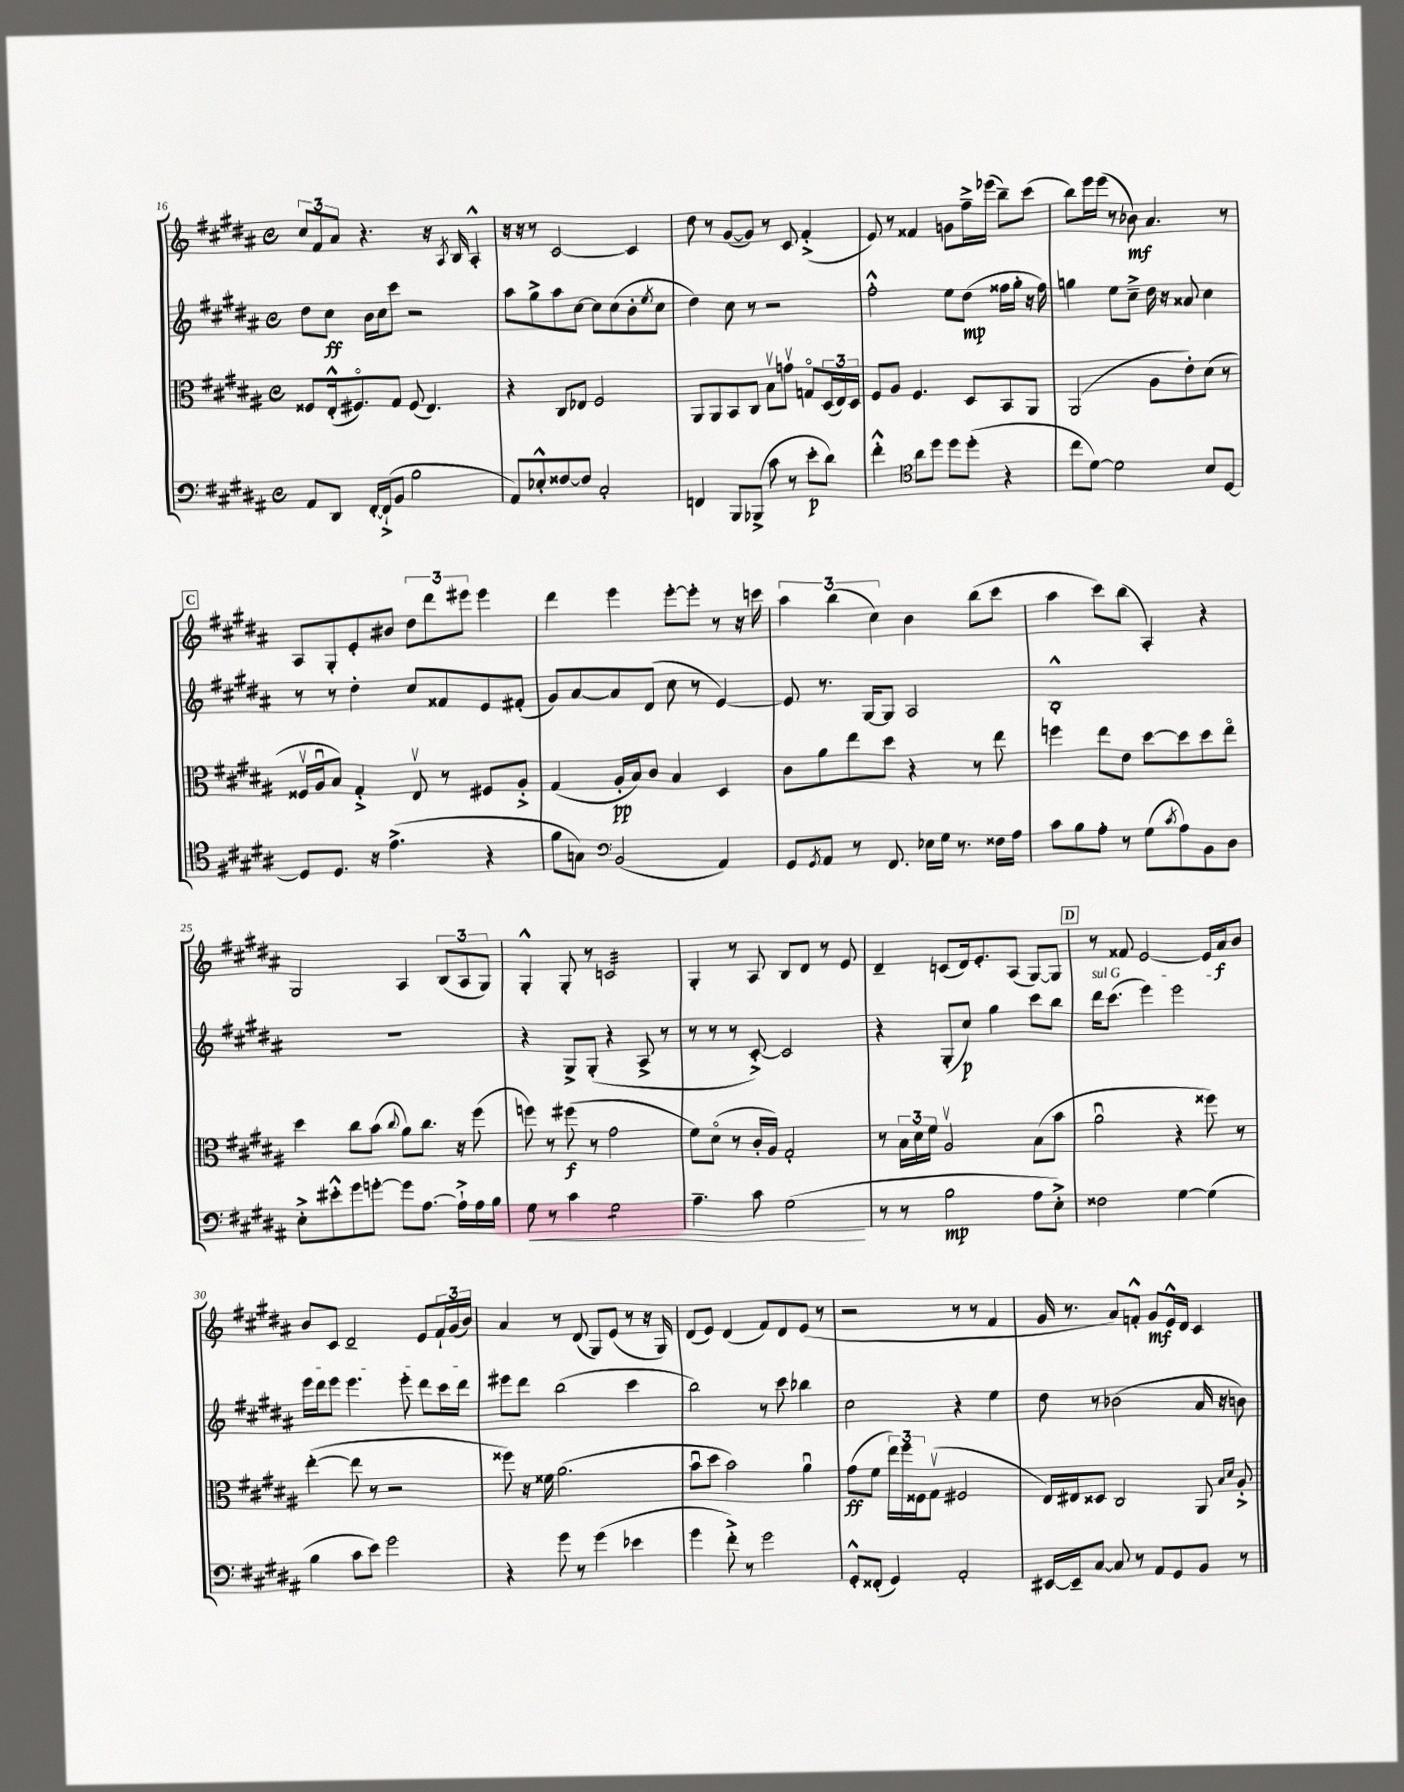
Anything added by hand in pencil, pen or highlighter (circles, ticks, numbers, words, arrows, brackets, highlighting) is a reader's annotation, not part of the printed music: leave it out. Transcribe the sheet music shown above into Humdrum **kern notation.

**kern	**dynam	**kern	**dynam	**kern	**dynam	**kern	**dynam
*part4	*part4	*part3	*part3	*part2	*part2	*part1	*part1
*staff4	*staff4	*staff3	*staff3	*staff2	*staff2	*staff1	*staff1
*clefF4	*	*clefC3	*	*clefG2	*	*clefG2	*
*k[f#c#g#d#a#]	*	*k[f#c#g#d#a#]	*	*k[f#c#g#d#a#]	*	*k[f#c#g#d#a#]	*
*M4/4	*	*M4/4	*	*M4/4	*	*M4/4	*
*met(c)	*	*met(c)	*	*met(c)	*	*met(c)	*
=16	=16	=16	=16	=16	=16	=16	=16
8AA#/L	.	8F##X/L	.	8dd#\L	.	12cc#/L	.
.	.	.	.	.	.	12f#/	.
8DD#/J	.	(16E'^^/k	.	8cc#\J	ff	.	.
.	.	.	.	.	.	12a#/J	.
.	.	8.F#X/)	.	.	.	.	.
[16FF#'/LL	.	.	.	16b\LL	.	4.r	.
(16FF#`^/J]	.	.	.	16cc#\J	.	.	.
8BB/J	.	8G#/J	.	8ccc#\J	.	.	.
2B\	.	(8F#/	.	2r	.	.	.
.	.	4.E/)	.	.	.	16r	.
.	.	.	.	.	.	8qA#/	.
.	.	.	.	.	.	16B/	.
.	.	.	.	.	.	4A#'^^/	.
=17	=17	=17	=17	=17	=17	=17	=17
8AA#/L)	.	4r	.	8aa#\L	.	16r	.
.	.	.	.	.	.	16r	.
8E-X'^^/	.	.	.	8gg#^\	.	8r	.
[8F##X/	.	8C#/L	.	8aa#\	.	[2c#/	.
8F##/J]	.	8E-X/J	.	[8cc#\J	.	.	.
2C#'/	.	2F#/	.	8cc#\L]	.	.	.
.	.	.	.	(8cc#\	.	.	.
.	.	.	.	8b'\	.	4c#/]	.
.	.	.	.	8qee/	.	.	.
.	.	.	.	8cc#\J	.	.	.
=18	=18	=18	=18	=18	=18	=18	=18
4FFn/	.	8AA#/L	.	4dd#\)	.	8dd#\	.
.	.	8AA#/	.	.	.	8r	.
8BBB/L	.	8BB/	.	8cc#\	.	([8g#/L	.
(8BBB-X^/J	.	8C#/J	.	8r	.	8g#/J])	.
8c#\	.	8Bv\L	.	2r	.	8r	.
8r	.	8gnv\J	.	.	.	8c#/	.
8e'\L	p	8Gn/L	.	.	.	(4f#'^/	.
8d#\J)	.	(24D#/L	.	.	.	.	.
.	.	24E/)	.	.	.	.	.
.	.	24D#/JJ	.	.	.	.	.
=19	=19	=19	=19	=19	=19	=19	=19
4f#'^^\	.	8F#/L	.	2ff#'^^\	.	8e/)	.
.	.	8A#/J	.	.	.	8r	.
*clefC4	*	*	*	*	*	*	*
8a#\L	.	4.F#/	.	.	.	4f##X/	.
8dd#\J	.	.	.	.	.	.	.
8dd#\L	.	.	.	8ee\L	.	8gn\L	.
(8dd#'\J	.	8D#/L	.	(8dd#\J	mp	16ff#~^\L	.
.	.	.	.	.	.	(16eee-X\JJ	.
4r	.	8BB/	.	16ff##X\LL	.	8bb~\L)	.
.	.	.	.	16gg#'\JJ	.	.	.
.	.	8AA#/J	.	16r	.	(8ccc#\J	.
.	.	.	.	16ff##\)	.	.	.
=20	=20	=20	=20	=20	=20	=20	=20
8cc#\L	.	(2AA#/	.	4ggn\	.	8bb\L)	.
[8d#\J)	.	.	.	.	.	16eee\L	.
.	.	.	.	.	.	(16eee\JJ	.
2d#\]	.	.	.	8ee\L	.	8r	.
.	.	.	.	8cc#~^\J	.	8b-X\)	mf
.	.	8A#\L	.	16dd#\	.	4.a#/	.
.	.	.	.	16r	.	.	.
.	.	8e'\)	.	8a##X/	.	.	.
8B/L	.	(8d#\J	.	4cc#\	.	.	.
[8D#/J	.	8r	.	.	.	8r	.
!!LO:LB:g=z
!!LO:REH:place=s1:t=C
=21	=21	=21	=21	=21	=21	=21	=21
8D#/L]	.	16F##Xv/LL	.	8r	.	8A#/L	.
.	.	16A#u/J	.	.	.	.	.
8.D#/J	.	8B/J)	.	8r	.	8G#'/	.
.	.	4G#'^/	.	4dd#'\	.	8e'/	.
16r	.	.	.	.	.	.	.
(4.e^\	.	.	.	.	.	8b#X/J	.
.	.	8Ev/	.	8cc#/L	.	12dd#\L	.
.	.	.	.	.	.	12ddd#\	.
.	.	8r	.	8f##X/	.	.	.
.	.	.	.	.	.	12eee#X\J	.
4r	.	8F#X/L	.	8e/	.	4eee#\	.
.	.	8A#'^/J	.	(8f#X'/J	.	.	.
=22	=22	=22	=22	=22	=22	=22	=22
8f#\L	.	(4G#/	.	8g#/L)	.	4ddd#\	.
8Gn\J)	.	.	.	[8a#/	.	.	.
*clefF4	*	*	*	*	*	*	*
(2BB/	.	16A#'/LL	pp	8a#/]	.	4eee\	.
.	.	16B/J)	.	.	.	.	.
.	.	8c#/J	.	(8d#/J	.	.	.
.	.	4B/	.	8cc#\	.	[8eee'\L	.
.	.	.	.	8r	.	8eee'\J]	.
4AA#/)	.	4D#/	.	[4e/)	.	8r	.
.	.	.	.	.	.	16r	.
.	.	.	.	.	.	16cccn\	.
=23	=23	=23	=23	=23	=23	=23	=23
8GG#/L	.	8c#\L	.	8e/]	.	6aa#\	.
8qGG#/	.	.	.	.	.	.	.
8AA#/J	.	8a#\	.	8.r	.	.	.
.	.	.	.	.	.	(6bb\	.
8r	.	8ee\	.	.	.	.	.
.	.	.	.	[16G#/KL	.	.	.
.	.	.	.	.	.	6cc#\)	.
8.FF#/	.	8dd#\J	.	8G#/J]	.	.	.
.	.	4r	.	2A#/	.	4b\	.
16E-X\LL	.	.	.	.	.	.	.
16G#\JJ	.	.	.	.	.	.	.
8.r	.	.	.	.	.	.	.
.	.	8r	.	.	.	(8bb\L	.
16F##X\LL	.	8ee\	.	.	.	8ccc#\J	.
16A#\JJ	.	.	.	.	.	.	.
=24	=24	=24	=24	=24	=24	=24	=24
8c#\L	.	4ffn\	.	1B'^^	.	4aa#\	.
8B\	.	.	.	.	.	.	.
8A#'\J	.	8ee\L	.	.	.	8ccc#\L)	.
8r	.	8e\J	.	.	.	(8bb\J	.
(8G#\L	.	[8dd#\L	.	.	.	4A#'/)	.
8qc#/	.	.	.	.	.	.	.
8A#\)	.	8dd#\]	.	.	.	.	.
8BB\	.	8dd#\	.	.	.	4r	.
8D#\J	.	8ee\J	.	.	.	.	.
!!LO:LB:g=z
=25	=25	=25	=25	=25	=25	=25	=25
8E'^\L	.	4dd#\	.	1r	.	2G#/	.
8e#X'^^\	.	.	.	.	.	.	.
8g#\	.	8cc#\L	.	.	.	.	.
[8gn'\J	.	(8b\J	.	.	.	.	.
.	.	8qqcc#/	.	.	.	.	.
8g\L]	.	8a#\L)	.	.	.	4A#/	.
[8.A#\J	.	8.cc#\J	.	.	.	.	.
.	.	.	.	.	.	(12B/L	.
16A#`^\LL]	.	16r	.	.	.	.	.
.	.	.	.	.	.	12A#/	.
16A#\	.	(8ff#\	.	.	.	.	.
.	.	.	.	.	.	12G#/J)	.
16B\JJ	.	.	.	.	.	.	.
=26	=26	=26	=26	=26	=26	=26	=26
!	!LO:HP:b	!	!	!	!	!	!
8G#\	<	8ffn\)	.	4r	.	4G#'^^/	.
8r	.	8r	.	.	.	.	.
4c#\	.	(8ff#X\	f	8G#^/L	.	8G#'/	.
.	.	8r	.	(8G#'/J	.	8r	.
*tremolo	*	*	*	*	*	*	*
*	*	*	*	*	*	*tremolo	*
8G#\L	.	2g#\	.	4r	.	32cn/LLL	.
.	.	.	.	.	.	32cn/	.
.	.	.	.	.	.	32cn/	.
.	.	.	.	.	.	32cn/	.
8G#\	.	.	.	.	.	32cn/	.
.	.	.	.	.	.	32cn/	.
.	.	.	.	.	.	32cn/	.
.	.	.	.	.	.	32cn/	.
8G#\	.	.	.	8A#^/	.	32cn/	.
.	.	.	.	.	.	32cn/	.
.	.	.	.	.	.	32cn/	.
.	.	.	.	.	.	32cn/	.
8G#\J	.	.	.	8r	.	32cn/	.
*Xtremolo	*	*	*	*	*	*	*
.	.	.	.	.	.	32cn/	.
.	.	.	.	.	.	32cn/	.
.	.	.	.	.	.	32cn/JJJ	.
*	*	*	*	*	*	*Xtremolo	*
=27	=27	=27	=27	=27	=27	=27	=27
4.A#~\	.	8f#\L)	.	8r	.	4G#'/	.
.	.	(8d#\J	.	8r	.	.	.
.	.	8r	.	8r	.	8r	.
8c#\	.	16c#'/LL	.	[8c#'^/)	.	8A#/	.
.	.	16A#/JJ)	.	.	.	.	.
(2G#\	.	2G#'/	.	2c#/]	.	8B/L	.
.	.	.	.	.	.	8d#/J	.
.	.	.	.	.	.	8r	.
.	.	.	.	.	.	8e/	.
.	[	.	.	.	.	.	.
=28	=28	=28	=28	=28	=28	=28	=28
8r	.	8r	.	4r	.	4d#~/	.
8r	.	24B\LL	.	.	.	.	.
.	.	24d#\	.	.	.	.	.
.	.	24f#\JJ	.	.	.	.	.
2B\	mp	2A#v/	.	(8G#'/L	.	(8cn/L	.
.	.	.	.	8cc#/J)	p	16d#/k)	.
.	.	.	.	.	.	8.e'/	.
.	.	.	.	4gg#\	.	.	.
.	.	.	.	.	.	(8A#/J	.
8A#\L	.	(8B\L	.	8ccc#\L	.	[8G#/L)	.
8E'^\J)	.	8b\J	.	8bb\J	.	8G#/J]	.
!!LO:REH:place=s1:t=D
=29	=29	=29	=29	=29	=29	=29	=29
!	!	!	!	!LO:TX:a:i:t=sul G	!	!	!
2F##X\	.	2a#u\	.	16ddd#\KL	.	8r	.
.	.	.	.	(8.ccc#\J	.	.	.
.	.	.	.	.	.	8f##X/	.
.	.	.	.	4eee\)	.	[2e/	.
[4G#\	.	4r	.	2eee\	.	.	.
(4G#\]	.	8ff##X\)	.	.	.	16e/LL]	.
.	.	.	.	.	.	16a#/J	f
.	.	8r	.	.	.	8b/J	.
!!LO:LB:g=z
=30	=30	=30	=30	=30	=30	=30	=30
4B\	.	([4ee'\	.	16eee\LL	.	8b/L	.
.	.	.	.	16ddd#\J	.	.	.
.	.	.	.	8eee\J	.	8c#/J	.
8c#\L	.	8ee\]	.	4.eee\	.	2d#~/	.
8e\J)	.	8r	.	.	.	.	.
2g#\	.	2r	.	.	.	.	.
.	.	.	.	8eee'\	.	.	.
.	.	.	.	8ddd#\L	.	8e/L	.
.	.	.	.	16ccc#\L	.	24f#`/L	.
.	.	.	.	.	.	(24g#/	.
.	.	.	.	16ddd#\JJ	.	.	.
.	.	.	.	.	.	24b/JJ)	.
=31	=31	=31	=31	=31	=31	=31	=31
4r	.	8ff##X\)	.	8eee#X\L	.	4a#/	.
.	.	16r	.	8ddd#\J	.	.	.
.	.	16f##X\	.	.	.	.	.
8g#\	.	(2.a#\	.	(2bb\	.	8r	.
8r	.	.	.	.	.	(8d#/	.
(4g#\	.	.	.	.	.	8G#/L)	.
.	.	.	.	.	.	(8e/J	.
4e-X\	.	.	.	4ccc#\	.	8r	.
.	.	.	.	.	.	16r	.
.	.	.	.	.	.	16G#/)	.
=32	=32	=32	=32	=32	=32	=32	=32
4g#\	.	8bu\L	.	2bb\)	.	(8d#/L	.
.	.	8dd#\J	.	.	.	8e/J)	.
8f#'^\)	.	2b\)	.	.	.	(4d#/	.
8r	.	.	.	.	.	.	.
2g#\	.	.	.	8r	.	8f#/L)	.
.	.	.	.	8ccc#\	.	8d#/	.
.	.	4a#u\	.	4bb-X\	.	(8e/J	.
.	.	.	.	.	.	8r	.
=33	=33	=33	=33	=33	=33	=33	=33
8GG#'^^/L	.	(8g#\L	ff	2cc#\	.	2r	.
(8FF##X'/J	.	8f#\J	.	.	.	.	.
4GG#/)	.	24ee\LL)	.	.	.	.	.
.	.	24ff#\	.	.	.	.	.
.	.	24F##X\J	.	.	.	.	.
.	.	(8G#v\J	.	.	.	.	.
2AA#'/	.	2F#X/	.	4r	.	8r	.
.	.	.	.	.	.	8r	.
.	.	.	.	4ee\	.	4f#/	.
=34	=34	=34	=34	=34	=34	=34	=34
[16EE#X/LL	.	16E/LL)	.	8dd#\	.	16g#/	.
16EE#~/J]	.	16E#X/J	.	.	.	8.r	.
[8C#/J	.	8D##X/J	.	8r	.	.	.
8C#/]	.	2C#/	.	(2b-X\	.	8a#/L)	.
8r	.	.	.	.	.	8fn'^^/J	.
8AA#/L	.	.	.	.	.	8g#/L	mf
8GG#/	.	.	.	.	.	16e^^/L	.
.	.	.	.	.	.	16d#/JJ	.
8BB/J	.	8AA#/	.	16a#/	.	4c#/	.
.	.	.	.	16r	.	.	.
.	.	16qqB/LL	.	.	.	.	.
.	.	16qqd#/JJ	.	.	.	.	.
8r	.	8A#'^/	.	8bn\)	.	.	.
==	==	==	==	==	==	==	==
*-	*-	*-	*-	*-	*-	*-	*-
